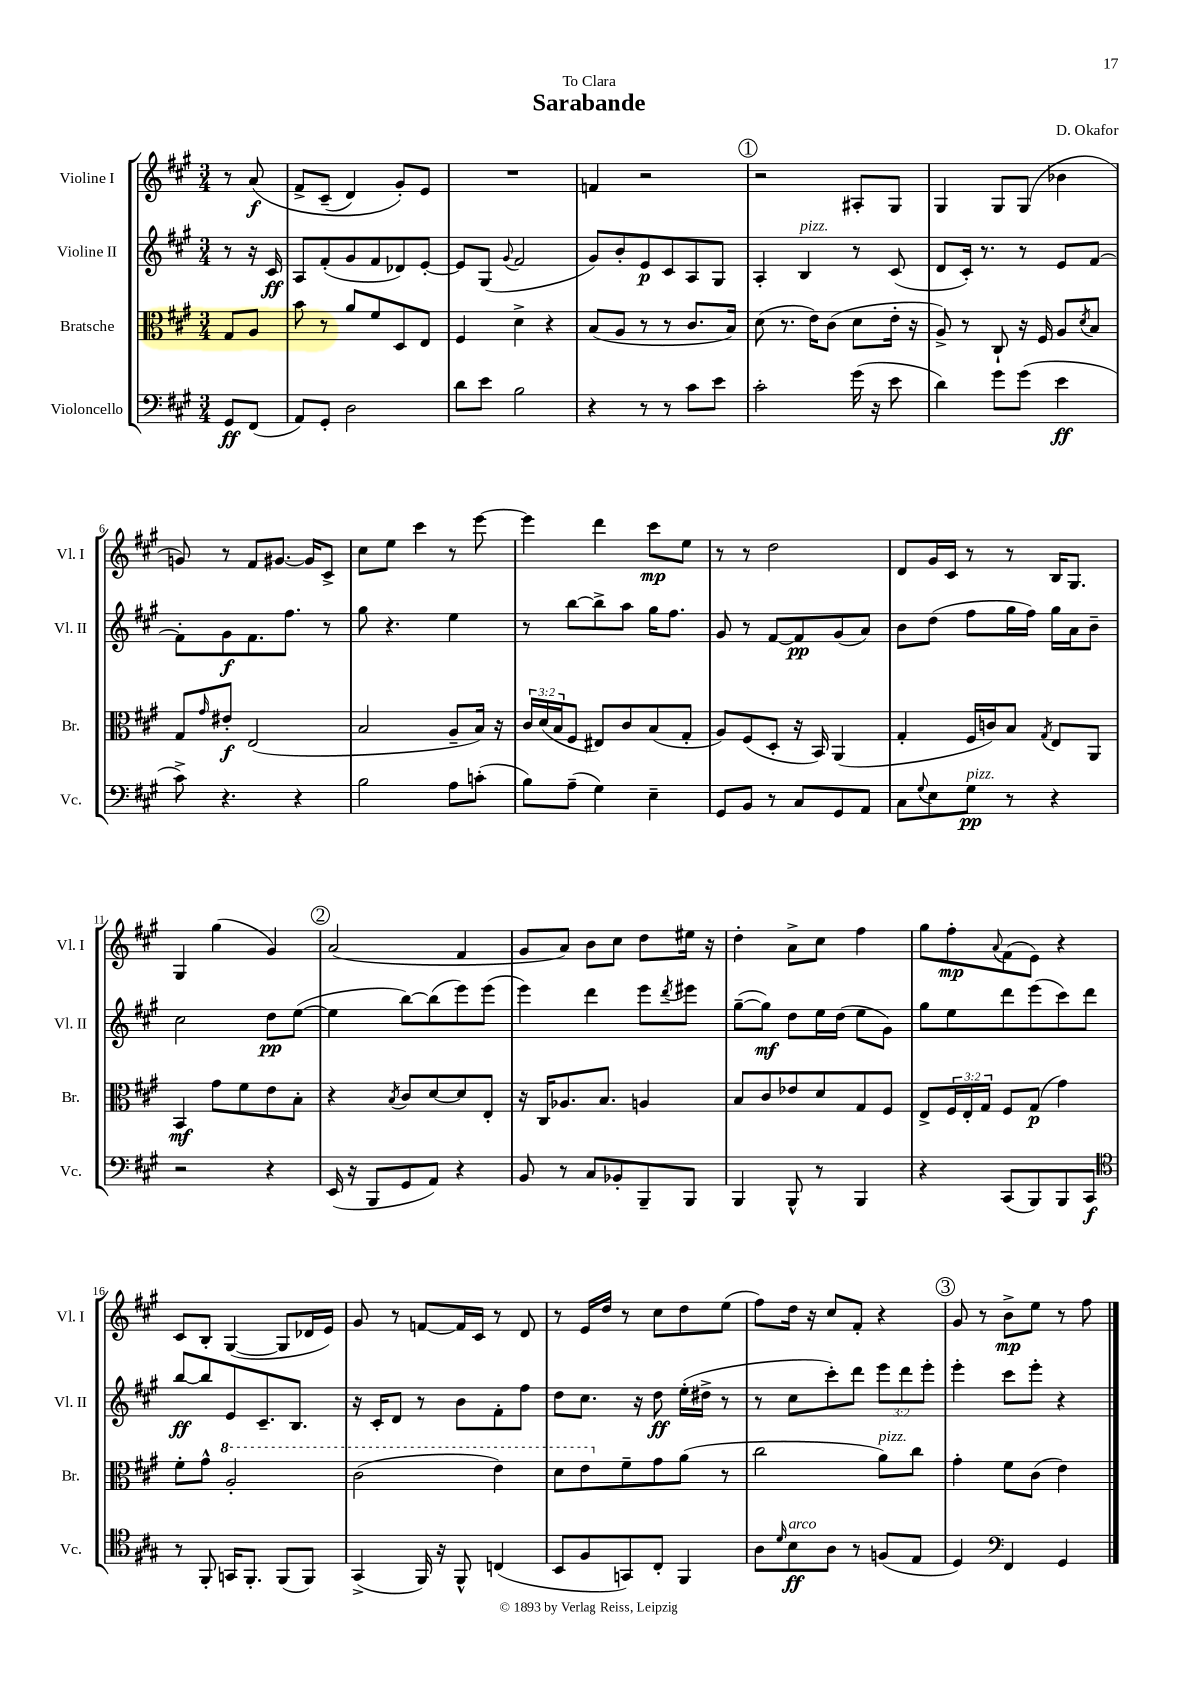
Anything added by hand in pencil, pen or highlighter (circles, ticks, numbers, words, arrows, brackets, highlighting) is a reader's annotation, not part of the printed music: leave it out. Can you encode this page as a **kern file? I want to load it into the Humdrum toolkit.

**kern	**dynam	**kern	**dynam	**kern	**dynam	**kern	**dynam
*part4	*part4	*part3	*part3	*part2	*part2	*part1	*part1
*staff4	*staff4	*staff3	*staff3	*staff2	*staff2	*staff1	*staff1
*I"Violoncello	*	*I"Bratsche	*	*I"Violine II	*	*I"Violine I	*
*I'Vc.	*	*I'Br.	*	*I'Vl. II	*	*I'Vl. I	*
*clefF4	*	*clefC3	*	*clefG2	*	*clefG2	*
*k[f#c#g#]	*	*k[f#c#g#]	*	*k[f#c#g#]	*	*k[f#c#g#]	*
*M3/4	*	*M3/4	*	*M3/4	*	*M3/4	*
=	=	=	=	=	=	=	=
8GG#/L	ff	8G#/L	.	8r	.	8r	.
(8FF#/J	.	8A/J	.	16r	.	(8a/	f
.	.	.	.	16c#/	ff	.	.
=1	=1	=1	=1	=1	=1	=1	=1
8AA/L)	.	8b\	.	8A/L	.	8f#^/L	.
8GG#'/J	.	8r	.	(8f#'/	.	(8c#~/J	.
2D\	.	8a/L	.	8g#/	.	4d/)	.
.	.	8f#/	.	8f#/	.	.	.
.	.	8D/	.	8d-X/)	.	8g#'/L)	.
.	.	8E/J	.	[8e'/J	.	8e/J	.
=2	=2	=2	=2	=2	=2	=2	=2
8d\L	.	4F#/	.	8e/L]	.	2.r	.
8e\J	.	.	.	(8G#/J	.	.	.
.	.	.	.	8qqg#/	.	.	.
2B\	.	4d^\	.	2f#/	.	.	.
.	.	4r	.	.	.	.	.
=3	=3	=3	=3	=3	=3	=3	=3
4r	.	(8B/L	.	8g#/L)	.	4fn/	.
.	.	8A/J	.	8b'/	.	.	.
8r	.	8r	.	8e/	p	2r	.
8r	.	8r	.	8c#/	.	.	.
8c#\L	.	8.c#/L	.	8A/	.	.	.
8e\J	.	.	.	8G#/J	.	.	.
.	.	16B/Jk)	.	.	.	.	.
!!LO:REH:place=s1:t=1
=4	=4	=4	=4	=4	=4	=4	=4
2c#'\	.	(8d\	.	4A'/	.	2r	.
.	.	8.r	.	.	.	.	.
!	!	!	!	!LO:TX:a:i:t=pizz.	!	!	!
.	.	.	.	4B/	.	.	.
.	.	16e\KL)	.	.	.	.	.
.	.	(8c#\J	.	.	.	.	.
(16g#\	.	8d\L	.	8r	.	8A#X'/L	.
16r	.	.	.	.	.	.	.
8e\	.	16e'\Jk	.	(8c#/	.	8G#/J	.
.	.	16r	.	.	.	.	.
=5	=5	=5	=5	=5	=5	=5	=5
4d\)	.	8A^/)	.	8d/L	.	4G#/	.
.	.	8r	.	16c#'/Jk)	.	.	.
.	.	.	.	8.r	.	.	.
8g#\L	.	8C#`/	.	.	.	8G#/L	.
(8g#\J	.	16r	.	8r	.	(8G#/J	.
.	.	16F#/	.	.	.	.	.
4e\	ff	8A/L	.	8e/L	.	4b-X\	.
.	.	8qd/	.	.	.	.	.
.	.	8B/J	.	[8f#/J	.	.	.
!!LO:LB:g=z
=6	=6	=6	=6	=6	=6	=6	=6
8c#^\)	.	8G#/L	.	8f#'\L]	.	8gn/)	.
.	.	16qqg#/	.	.	.	.	.
4.r	.	8e#X'/J	f	8g#\	f	8r	.
.	.	(2E/	.	8.f#\	.	8f#/L	.
.	.	.	.	.	.	[8.g#X/J	.
.	.	.	.	8.ff#\J	.	.	.
4r	.	.	.	.	.	.	.
.	.	.	.	.	.	16g#/KL]	.
.	.	.	.	8r	.	8c#^/J	.
=7	=7	=7	=7	=7	=7	=7	=7
2B\	.	2B/	.	8gg#\	.	8cc#\L	.
.	.	.	.	4.r	.	8ee\J	.
.	.	.	.	.	.	4ccc#\	.
8A\L	.	8A~/L	.	4ee\	.	8r	.
(8cn'\J	.	16B/Jk)	.	.	.	[8eee\	.
.	.	16r	.	.	.	.	.
=8	=8	=8	=8	=8	=8	=8	=8
8B\L)	.	24c#/LL	.	8r	.	4eee\]	.
.	.	(24d/	.	.	.	.	.
.	.	24B/J	.	.	.	.	.
(8A~\J	.	8F#/J	.	[8bb\L	.	.	.
4G#\)	.	8E#X/L)	.	8bb^\]	.	4ddd\	.
.	.	8c#/	.	8aa\J	.	.	.
4E~\	.	(8B/	.	16gg#\KL	.	8ccc#\L	mp
.	.	.	.	8.ff#\J	.	.	.
.	.	8G#'/J	.	.	.	8ee\J	.
=9	=9	=9	=9	=9	=9	=9	=9
8GG#/L	.	8A/L)	.	8g#/	.	8r	.
8BB/J	.	(8F#/	.	8r	.	8r	.
8r	.	8D'/J	.	[8f#/L	.	2dd\	.
8C#/L	.	16r	.	8f#/]	pp	.	.
.	.	16BB/)	.	.	.	.	.
8GG#/	.	(4AA/	.	(8g#/	.	.	.
8AA/J	.	.	.	8a/J)	.	.	.
=10	=10	=10	=10	=10	=10	=10	=10
8C#\L	.	4G#'/	.	8b\L	.	8d/L	.
8qqG#/	.	.	.	.	.	.	.
8E\	.	.	.	(8dd\J	.	16g#/L	.
.	.	.	.	.	.	16c#/JJ	.
!LO:TX:a:i:t=pizz.	!	!	!	!	!	!	!
8G#\J	pp	16F#/LL	.	8ff#\L	.	8r	.
.	.	16cn/J)	.	.	.	.	.
8r	.	8B/J	.	16gg#\L	.	8r	.
.	.	.	.	16ff#\JJ)	.	.	.
.	.	8qG#/	.	.	.	.	.
4r	.	8E/L	.	16gg#\LL	.	16B/KL	.
.	.	.	.	16a\J	.	8.G#/J	.
.	.	8AA/J	.	8b~\J	.	.	.
!!LO:LB:g=z
=11	=11	=11	=11	=11	=11	=11	=11
2r	.	4BB/	mf	2cc#\	.	4G#/	.
.	.	8g#\L	.	.	.	(4gg#\	.
.	.	8f#\	.	.	.	.	.
4r	.	8e\	.	8dd\L	pp	4g#/)	.
.	.	8B'\J	.	([8ee\J	.	.	.
!!LO:REH:place=s1:t=2
=12	=12	=12	=12	=12	=12	=12	=12
(16EE/	.	4r	.	4ee\]	.	(2a/	.
16r	.	.	.	.	.	.	.
8BBB/L	.	.	.	.	.	.	.
.	.	8qB/	.	.	.	.	.
8GG#/	.	8c#/L	.	[8bb\L)	.	.	.
8AA/J)	.	[8d/	.	(8bb\]	.	.	.
4r	.	8d/]	.	8eee\)	.	4f#/	.
.	.	8E'/J	.	(8eee\J	.	.	.
=13	=13	=13	=13	=13	=13	=13	=13
8BB/	.	16r	.	4eee\)	.	8g#/L	.
.	.	16C#/KL	.	.	.	.	.
8r	.	8.A-X/	.	.	.	8a/J)	.
8C#/L	.	.	.	4ddd\	.	8b\L	.
.	.	8.B/J	.	.	.	.	.
8BB-X'/	.	.	.	.	.	8cc#\J	.
8BBB~/	.	4An/	.	8eee\L	.	8dd\L	.
.	.	.	.	8qddd/	.	.	.
8BBB/J	.	.	.	8eee#X\J	.	16ee#X\Jk	.
.	.	.	.	.	.	16r	.
=14	=14	=14	=14	=14	=14	=14	=14
4BBB/	.	8B/L	.	([8gg#~\L	.	4dd'\	.
.	.	8c#/	.	8gg#\J])	mf	.	.
8BBB^^/	.	8e-X/	.	8dd\L	.	8a^\L	.
8r	.	8d/	.	16ee\L	.	8cc#\J	.
.	.	.	.	(16dd\JJ	.	.	.
4BBB/	.	8G#/	.	8ee\L	.	4ff#\	.
.	.	8F#/J	.	8g#\J)	.	.	.
=15	=15	=15	=15	=15	=15	=15	=15
4r	.	8E^/L	.	8gg#\L	.	8gg#\L	.
.	.	24F#/L	.	8ee\	.	8ff#'\	mp
.	.	24E'/	.	.	.	.	.
.	.	24G#/JJ	.	.	.	.	.
.	.	.	.	.	.	8qqa/	.
(8CC#/L	.	8F#/L	.	8ddd\	.	(8f#\	.
8BBB/)	.	(8G#/J	p	(8eee\	.	8e\J)	.
8BBB/	.	4g#\)	.	8ccc#\)	.	4r	.
8CC#/J	f	.	.	8ddd\J	.	.	.
!!LO:LB:g=z
=16	=16	=16	=16	=16	=16	=16	=16
*clefC4	*	*	*	*	*	*	*
8r	.	8f#'\L	.	[8bb/L	ff	8c#/L	.
8FF#'/	.	8g#^^\J	.	8bb/]	.	8B'/J	.
*	*	*8va	*	*	*	*	*
16GGn/KL	.	2a'/	.	8e/	.	([4G#/	.
8.FF#'/J	.	.	.	.	.	.	.
.	.	.	.	8.c#~/	.	.	.
(8FF#/L	.	.	.	.	.	8G#/L]	.
.	.	.	.	8.B/J	.	.	.
8FF#/J)	.	.	.	.	.	16d-X/L	.
.	.	.	.	.	.	16e/JJ)	.
=17	=17	=17	=17	=17	=17	=17	=17
(4GG#^/	.	(2cc#\	.	16r	.	8g#/	.
.	.	.	.	16c#'/KL	.	.	.
.	.	.	.	8d/J	.	8r	.
16FF#/)	.	.	.	8r	.	[8fn/L	.
16r	.	.	.	.	.	.	.
8FF#^^/	.	.	.	8b\L	.	16f/L]	.
.	.	.	.	.	.	16c#/JJ	.
(4Cn/	.	4ee\)	.	8f#'\	.	8r	.
.	.	.	.	8ff#\J	.	8d/	.
=18	=18	=18	=18	=18	=18	=18	=18
8BB/L	.	8dd\L	.	8dd\L	.	8r	.
8F#/	.	8ee\	.	8.cc#\J	.	16e/LL	.
.	.	.	.	.	.	16dd/JJ	.
*	*	*X8va	*	*	*	*	*
8GGn/)	.	8f#~\	.	.	.	8r	.
.	.	.	.	16r	.	.	.
8C#'/J	.	8g#\	.	8dd\	ff	8cc#\L	.
4FF#/	.	(8a\J	.	(16ee'\LL	.	8dd\	.
.	.	.	.	16dd#X^\JJ	.	.	.
.	.	8r	.	8r	.	(8ee\J	.
=19	=19	=19	=19	=19	=19	=19	=19
8A\L	.	2cc#\	.	8r	.	8ff#\L)	.
16qqd/	.	.	.	.	.	.	.
!LO:TX:a:i:t=arco	!	!	!	!	!	!	!
8B\	ff	.	.	8cc#\L	.	16dd\Jk	.
.	.	.	.	.	.	16r	.
8A\J	.	.	.	8ccc#'\)	.	8cc#/L	.
8r	.	.	.	8ddd\J	.	8f#'/J	.
!	!	!LO:TX:a:i:t=pizz.	!	!	!	!	!
(8Fn/L	.	8a\L)	.	12eee\L	.	4r	.
.	.	.	.	12ddd\	.	.	.
8E/J	.	8cc#\J	.	.	.	.	.
.	.	.	.	12eee'\J	.	.	.
!!LO:REH:place=s1:t=3
=20	=20	=20	=20	=20	=20	=20	=20
4D/)	.	4g#'\	.	4eee'\	.	8g#/	.
.	.	.	.	.	.	8r	.
*clefF4	*	*	*	*	*	*	*
4FF#/	.	8f#\L	.	8ccc#\L	.	8b^\L	mp
.	.	(8c#\J	.	8eee'\J	.	8ee\J	.
4GG#/	.	4e\)	.	4r	.	8r	.
.	.	.	.	.	.	8ff#\	.
==	==	==	==	==	==	==	==
*-	*-	*-	*-	*-	*-	*-	*-
